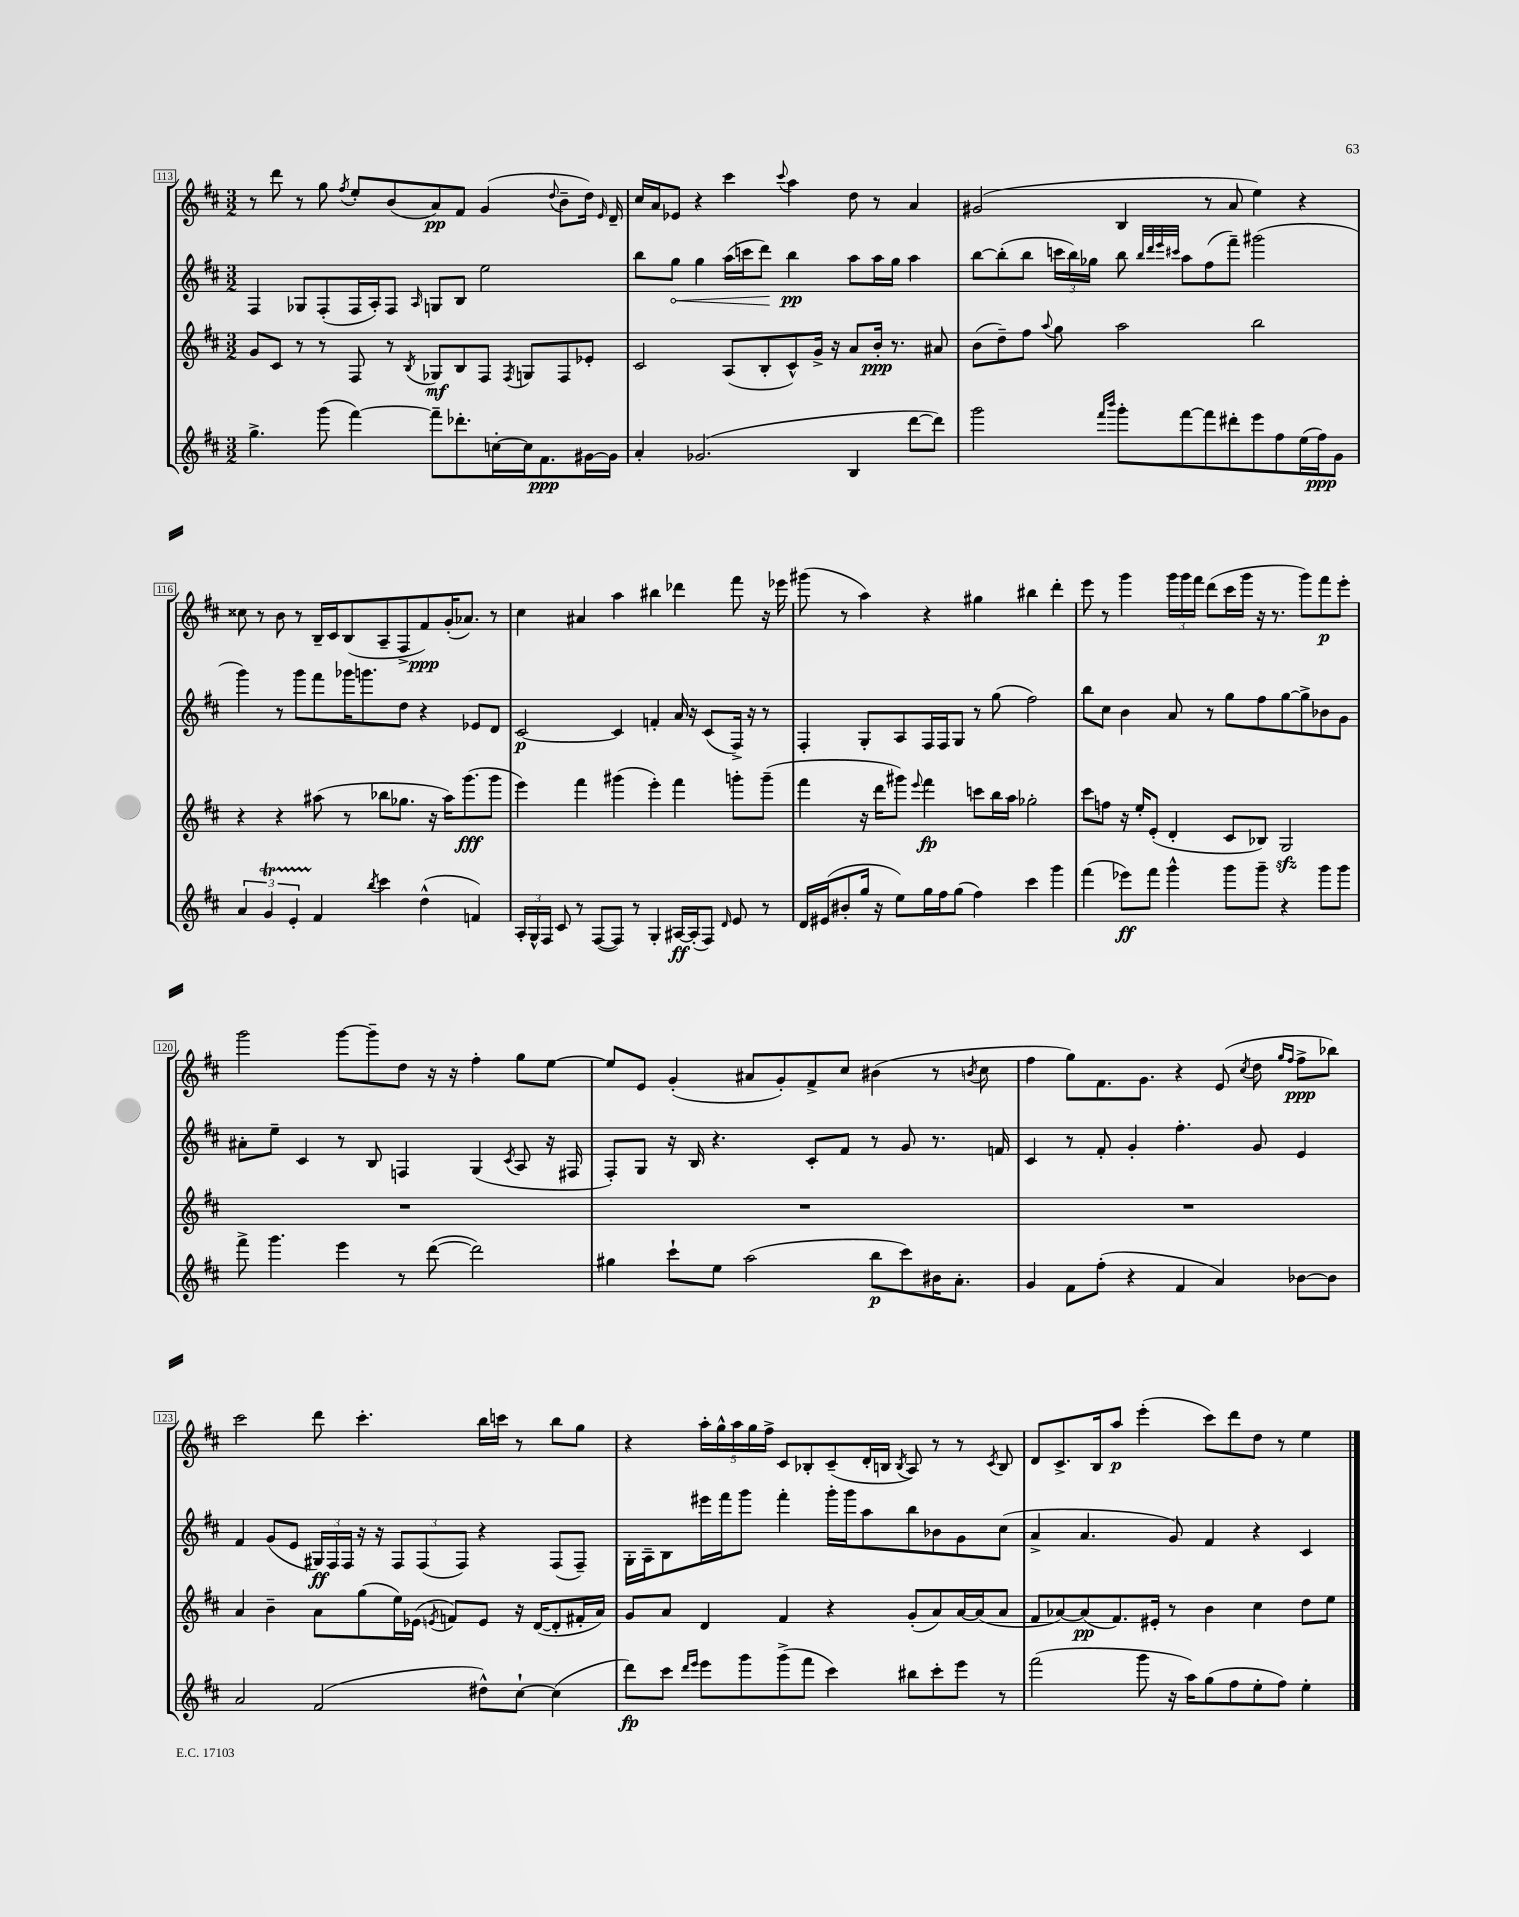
<<
\new StaffGroup <<
\new Staff = "s0" {
    \clef treble \key d \major \numericTimeSignature \time 3/2
    \autoBeamOff r8 d'''8 r8 g''8 \acciaccatura { fis''8 } e''8[-. b'8( a'8\pp) fis'8] g'4( \appoggiatura { d''8 } b'8[-- d''16]) \grace { e'16 } d'16-- |
    cis''16[ a'16 ees'8] r4 cis'''4 \appoggiatura { cis'''8 } a''4 d''8 r8 a'4 |
    gis'2( b4 r8 a'8 e''4) r4 |
    cisis''8 r8 b'8 r8 b16[-- cis'16 b8( a8-- fis8-> fis'8\ppp) g'16-.( aes'8.]) r8 |
    cis''4 ais'4 a''4 bis''4 des'''4 fis'''8 r16 ees'''16 |
    gis'''8( r8 a''4) r4 gis''4 bis''4 d'''4-. |
    e'''8 r8 g'''4 \tuplet 3/2 { g'''16[ g'''16 fis'''16] } d'''8[( cis'''16 g'''16] r16 r8. g'''8[) fis'''8\p e'''8]-. |
    g'''2 g'''8[~ g'''8-- d''8] r16 r16 fis''4-. g''8[ e''8]~ |
    e''8[ e'8] g'4-.( ais'8[ g'8-.) fis'8-> cis''8] bis'4( r8 \acciaccatura { b'8 } cis''8 |
    fis''4 g''8[) fis'8. g'8.] r4 e'8( \acciaccatura { cis''8 } d''8 \grace { g''16[ fis''16] } fis''8[->\ppp bes''8]) |
    cis'''2 d'''8 cis'''4.-. b''16[ c'''16] r8 b''8[ g''8] |
    r4 \tuplet 5/4 { a''16[-. g''16-^ a''16 g''16 fis''16]-> } cis'8[ bes8-. cis'8--( d'16-. b16] \acciaccatura { b8 } a8) r8 r8 \acciaccatura { cis'8 } b8 |
    d'8[ cis'8.-> b16 a''8]\p e'''4-.( cis'''8[) d'''8 d''8] r8 e''4 \bar "|." |
}
\new Staff = "s1" {
    \clef treble \key d \major \numericTimeSignature \time 3/2
    \autoBeamOff fis4 ges8[ fis8-.( fis16 a16-.) fis8] \grace { a16 } g8[ b8] e''2 |
    b''8[ \once \override Hairpin.circled-tip = ##t g''8]\< g''4 a''16[( c'''16 d'''8]\!) b''4\pp a''8[ a''16 g''16] a''4 |
    b''8[~ b''8-.( b''8] \tuplet 3/2 { c'''16[ b''16) ges''16] } b''8 \grace { b''32[ d'''32 e'''32 cis'''32] } a''8[ fis''8( fis'''8]--) gis'''2( |
    g'''4) r8 g'''8[ fis'''8 ges'''16 g'''8. d''8] r4 ees'8[ d'8] |
    cis'2~\p cis'4 f'4-. a'16 r16 cis'8[( fis16]->) r16 r8 |
    fis4-. g8[-. a8 fis16 fis16 g8] r8 g''8( fis''2) |
    b''8[ cis''8] b'4 a'8 r8 g''8[ fis''8 g''8~ g''8-> bes'8 g'8] |
    ais'8[-. e''8]-- cis'4 r8 b8 f4 g4( \acciaccatura { cis'8 } a8 r16 fis16 |
    fis8[-.) g8] r16 b16 r4. cis'8[-. fis'8] r8 g'8 r8. f'16 |
    cis'4 r8 fis'8-. g'4-. fis''4.-. g'8 e'4 |
    fis'4 g'8[( e'8] \tuplet 3/2 { gis16[\ff) fis16 fis16] } r16 r16 \tuplet 3/2 { fis8[ fis8( fis8]) } r4 fis8[( fis8]--) |
    g16[-. a16-- b8 eis'''16 fis'''16 g'''8] fis'''4-. g'''16[-. g'''16 a''8 b''8 bes'8 g'8 cis''8]( |
    a'4-> a'4. g'8) fis'4 r4 cis'4 \bar "|." |
}
\new Staff = "s2" {
    \clef treble \key d \major \numericTimeSignature \time 3/2
    \autoBeamOff g'8[ cis'8] r8 r8 fis8 r8 \acciaccatura { b8 } ges8[\mf b8 fis8] \acciaccatura { fis8 } g8[ fis8 ees'8]-. |
    cis'2 a8[( b8-. cis'8-^) g'16]-> r16 a'8[ b'16]-.\ppp r8. ais'8 |
    b'8[( d''8--) fis''8] \appoggiatura { a''8 } g''8 a''2 b''2 |
    r4 r4 ais''8( r8 bes''8[ ges''8.] r16 ais''16[) g'''8.\fff( g'''8] |
    e'''4) fis'''4 gis'''4( e'''4-.) fis'''4 g'''8[-. g'''8]--( |
    fis'''4 r16 d'''16[ gis'''8]) \appoggiatura { e'''8 } fis'''4\fp c'''8[ b''16 a''16] ges''2-. |
    cis'''8[ f''8] r16 e''16[-. e'8]-.( d'4-. cis'8[ bes8]) g2\sfz |
    R1. |
    R1. |
    R1. |
    a'4 b'4-- a'8[ g''8( e''16) ees'16]( \acciaccatura { e'8 } f'8[) e'8] r16 d'16[~( d'8-. fis'16-. a'16]) |
    g'8[ a'8] d'4 fis'4 r4 g'8[-.( a'8) a'16~ a'16( a'8] |
    fis'8[ aes'8~) aes'8\pp( fis'8.) eis'16]-. r8 b'4 cis''4 d''8[ e''8] \bar "|." |
}
\new Staff = "s3" {
    \clef treble \key d \major \numericTimeSignature \time 3/2
    \autoBeamOff g''4.-> g'''8( fis'''4~) fis'''8[-- des'''8.-. c''16~-. c''16 fis'8.\ppp gis'16~ gis'16] |
    a'4-. ges'2.( b4 d'''8[~ d'''8]) |
    g'''2 \grace { fis'''16[ b'''16] } g'''8[-. fis'''8~ fis'''8 dis'''8-. e'''8 fis''8 e''16( fis''16\ppp) g'8] |
    \tuplet 3/2 { a'4 g'4\startTrillSpan e'4-. } fis'4\stopTrillSpan \acciaccatura { b''8 } cis'''4 d''4-^( f'4) |
    \tuplet 3/2 { a16[-. g16-^ fis16] } cis'8 r8 fis8[~( fis8]) r8 g4-. ais16[~\ff ais16-.( fis8]) \grace { d'16 } e'8 r8 |
    d'16[ eis'16( bis'8-. g''16] r16 e''8[) g''16 fis''16 g''8]( fis''4) cis'''4 g'''4 |
    fis'''4( ees'''8[\ff) fis'''8] g'''4-^ g'''8[ g'''8]-- r4 g'''8[ g'''8] |
    fis'''8-> g'''4. e'''4 r8 d'''8~( d'''2) |
    gis''4 cis'''8[-! e''8] a''2( b''8[\p cis'''8) bis'16 a'8.]-. |
    g'4 fis'8[ fis''8]-.( r4 fis'4 a'4) bes'8[~ bes'8] |
    a'2 fis'2( dis''8[-^) cis''8]~-! cis''4( |
    d'''8[\fp) cis'''8] \grace { d'''16[ e'''16] } e'''8[ g'''8 g'''8->( fis'''8] cis'''4) bis''8[ cis'''8-. e'''8] r8 |
    fis'''2( g'''8 r16 a''16[) g''8( fis''8 e''8-. fis''8]) e''4-. \bar "|." |
}
>>
>>
\layout { \context { \Score currentBarNumber = #113 \override BarNumber.stencil = #(make-stencil-boxer 0.1 0.3 ly:text-interface::print) } }
